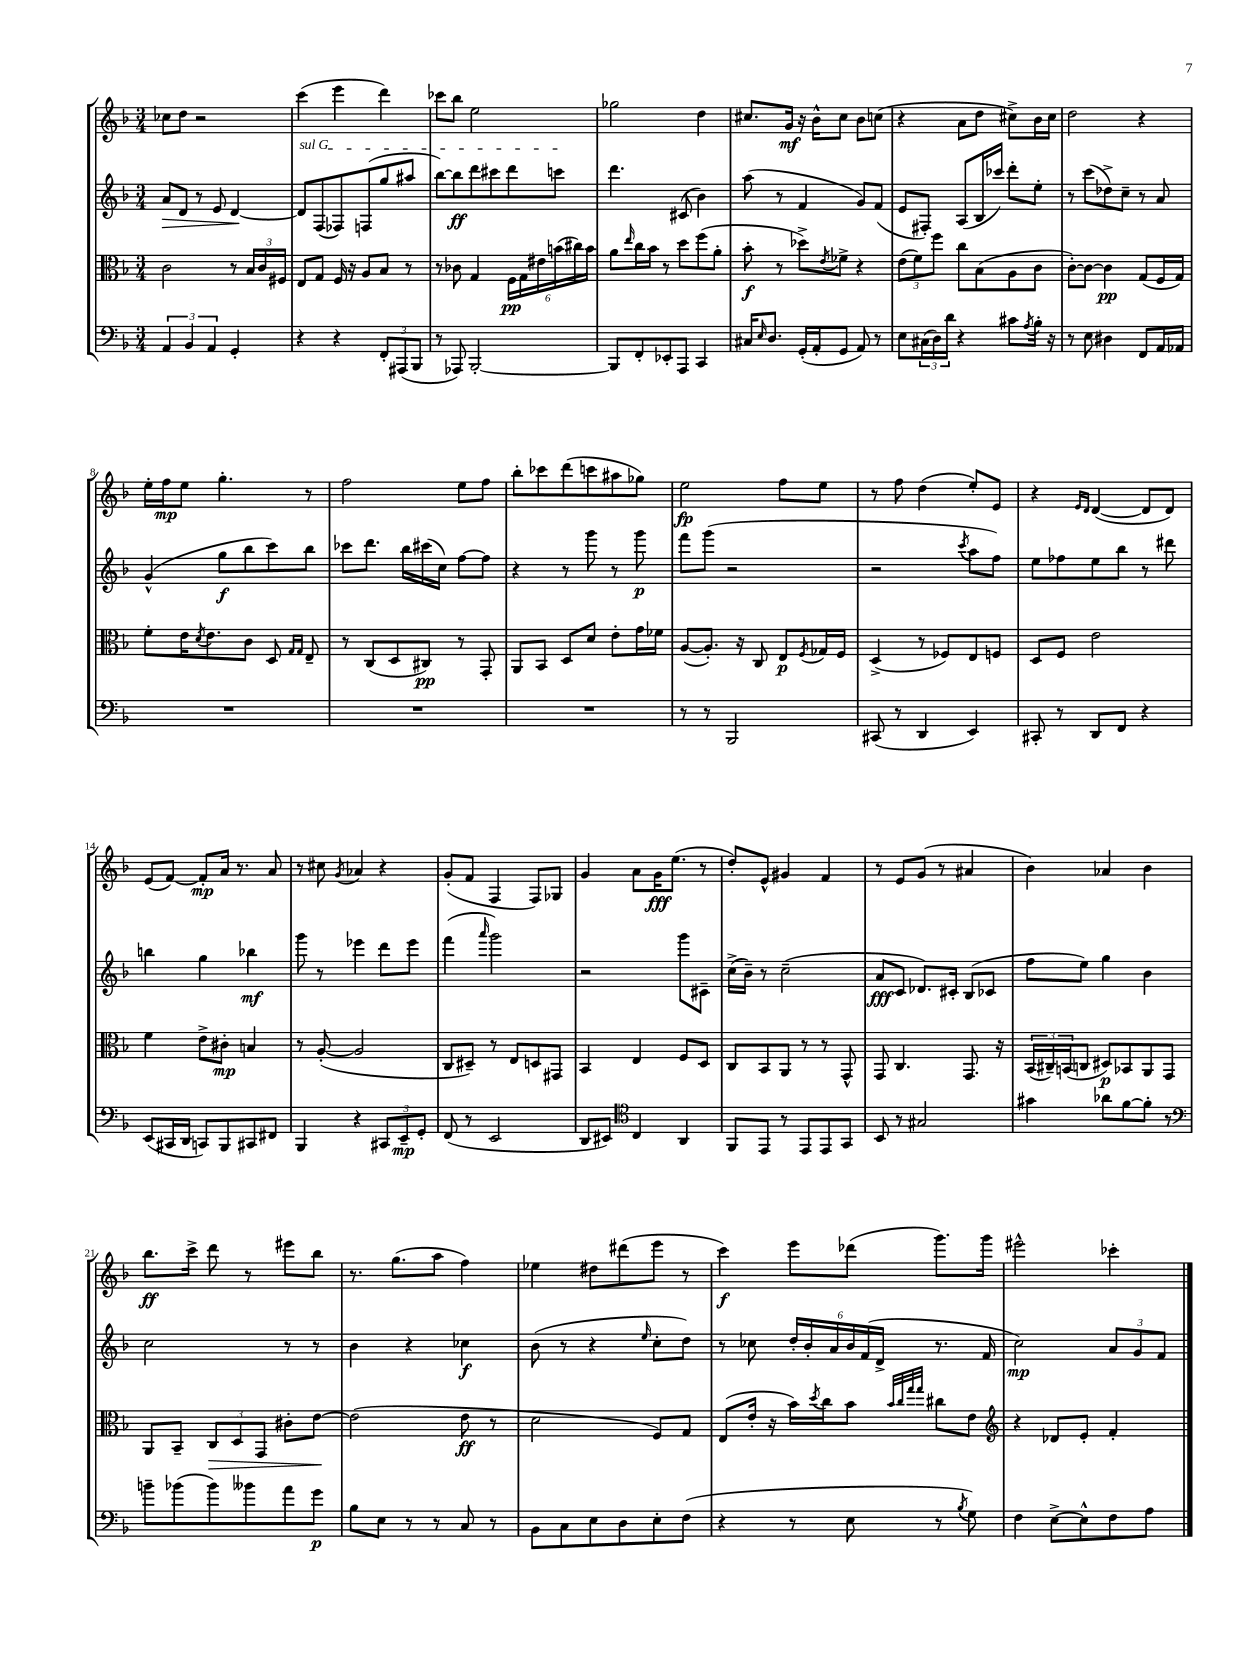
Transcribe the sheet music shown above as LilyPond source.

<<
\new StaffGroup <<
\new Staff = "s0" {
    \clef treble \key f \major \numericTimeSignature \time 3/4
    ces''8 d''8 r2 |
    c'''4( e'''4 d'''4) |
    ces'''8 bes''8 e''2 |
    ges''2 d''4 |
    cis''8. g'16\mf r16 bes'16-^ cis''8 bes'8 c''8( |
    r4 a'8 d''8 cis''8->) bes'16 cis''16 |
    d''2 r4 |
    e''16-. f''16\mp e''8 g''4.-. r8 |
    f''2 e''8 f''8 |
    bes''8-. ces'''8 d'''8( c'''8 ais''8 ges''8) |
    e''2\fp f''8 e''8 |
    r8 f''8 d''4( e''8-.) e'8 |
    r4 \grace { e'16 d'16 } d'4~( d'8 d'8) |
    e'8( f'8~) f'8-.\mp a'16 r8. a'8 |
    r8 cis''8 \acciaccatura { g'8 } aes'4 r4 |
    g'8-.( f'8 f4 f8) ges8 |
    g'4 a'8 g'16\fff e''8.( r8 |
    d''8-.) e'8-^ gis'4 f'4 |
    r8 e'8 g'8( r8 ais'4 |
    bes'4) aes'4 bes'4 |
    bes''8.\ff c'''16-> d'''8 r8 eis'''8 bes''8 |
    r8. g''8.( a''8 f''4) |
    ees''4 dis''8 dis'''8( e'''8 r8 |
    c'''4\f) e'''8 des'''8( g'''8.) g'''16 |
    eis'''2-^ ces'''4-. \bar "|." |
}
\new Staff = "s1" {
    \clef treble \key f \major \numericTimeSignature \time 3/4
    a'8\> d'8 r8 e'8 d'4~\! |
    \once \override TextSpanner.bound-details.left.text = \markup { \italic "sul G" } d'8\startTextSpan f8( fes8) f8( g''8 ais''8 |
    bes''8~) bes''8\ff d'''8 cis'''8 d'''8 c'''8\stopTextSpan |
    d'''4. cis'8( bes'4) |
    a''8( r8 f'4 g'8) f'8( |
    e'8 fis8-.) a8( bes16 ces'''16) d'''8-. e''8-. |
    r8 c'''8( des''8->) c''8-- r8 a'8 |
    g'4-^( g''8\f bes''8 c'''8) bes''8 |
    ces'''8 d'''8. bes''16 cis'''16( c''16) f''8~ f''8 |
    r4 r8 g'''8 r8 g'''8\p |
    f'''8 g'''8( r2 |
    r2 \acciaccatura { c'''8 } a''8 f''8) |
    e''8 fes''8 e''8 bes''8 r8 dis'''8 |
    b''4 g''4 bes''4\mf |
    g'''8 r8 ees'''4 d'''8 ees'''8 |
    f'''4( \grace { a'''16 } g'''2) |
    r2 g'''8 cis'8-- |
    c''16->( bes'16--) r8 c''2--( |
    a'8\fff c'8 des'8.) cis'16-. bes8( ces'8 |
    f''8 e''8) g''4 bes'4 |
    c''2 r8 r8 |
    bes'4 r4 ces''4\f |
    bes'8( r8 r4 \grace { e''16 } c''8-. d''8) |
    r8 ces''8 \tuplet 6/4 { d''16-. bes'16-. a'16 bes'16 f'16( d'16-> } r8. f'16 |
    c''2\mp) \tuplet 3/2 { a'8 g'8 f'8 } \bar "|." |
}
\new Staff = "s2" {
    \clef alto \key f \major \numericTimeSignature \time 3/4
    c'2 r8 \tuplet 3/2 { bes16 c'16 fis16 } |
    e8 g8 f16 r16 a8 bes8 r8 |
    r8 ces'8 g4 \tuplet 6/4 { f16\pp g16 eis'16 b'16( cis''16) b'16 } |
    a'8 \grace { e''16 } c''16 bes'16 r8 d''8 f''8( a'8-. |
    bes'8-.\f r8 des''8->) \acciaccatura { e'8 } fes'8-> r4 |
    \tuplet 3/2 { e'8( f'8) f''8 } c''8 bes8( a8 c'8 |
    c'8~-.) c'8~ c'4\pp g8( f16 g16) |
    f'8-. e'16 \acciaccatura { d'8 } e'8. c'8 d8 \grace { g16 g16 } e8-- |
    r8 c8( d8 cis8\pp) r8 g,8-. |
    a,8 bes,8 d8 d'8 e'8-. g'16 fes'16 |
    a8~( a8.-.) r16 c8 e8\p \acciaccatura { f8 } ges16 f16 |
    d4->( r8 fes8) e8 f8 |
    d8 f8 e'2 |
    f'4 e'8-> cis'8-.\mp b4 |
    r8 a8~-.( a2 |
    c8 dis8--) r8 e8 d8 gis,8 |
    bes,4 e4 f8 d8 |
    c8 bes,8 a,8 r8 r8 g,8-^ |
    g,8 c4. g,8. r16 |
    \tuplet 3/2 { bes,16( cis16--) b,16( } c8 dis8\p) bes,8 a,8 g,8 |
    a,8 bes,8-- \tuplet 3/2 { c8\> d8 g,8 } cis'8-. e'8~\! |
    e'2( e'8\ff r8 |
    d'2 f8) g8 |
    e8( e'16-. r16 bes'16) \acciaccatura { d''8 } c''16 bes'8 \grace { bes'32 c''32 g''32 g''32 } cis''8 e'8 |
    \clef treble r4 des'8 e'8-. f'4-. \bar "|." |
}
\new Staff = "s3" {
    \clef bass \key f \major \numericTimeSignature \time 3/4
    \tuplet 3/2 { a,4 bes,4 a,4 } g,4-. |
    r4 r4 \tuplet 3/2 { f,8-. ais,,8( bes,,8 } |
    r8 aes,,8) bes,,2~-. |
    bes,,8 f,8-. ees,8-. a,,8 c,4 |
    cis16 \grace { e16 } d8. g,16-.( a,16-. g,8 a,8) r8 |
    e8 \tuplet 3/2 { cis16( d16) d'16 } r4 cis'8 \acciaccatura { a8 } bes16-. r16 |
    r8 e8 dis4 f,8 a,16 aes,16 |
    R2. |
    R2. |
    R2. |
    r8 r8 bes,,2 |
    cis,8( r8 d,4 e,4) |
    cis,8-. r8 d,8 f,8 r4 |
    e,8( cis,16 d,16 c,8) bes,,8 cis,8 fis,8 |
    bes,,4 r4 \tuplet 3/2 { cis,8 e,8--\mp g,8-. } |
    f,8( r8 e,2 |
    d,8 eis,8) \clef tenor c4 a,4 |
    f,8 e,8 r8 e,8 e,8 g,8 |
    bes,8 r8 gis2 |
    gis'4 aes'8 f'8~ f'8-. r8 |
    \clef bass b'8-- bes'8( bes'8) beses'8 a'8 g'8\p |
    bes8 e8 r8 r8 c8 r8 |
    bes,8 c8 e8 d8 e8-. f8( |
    r4 r8 e8 r8 \acciaccatura { bes8 } g8) |
    f4 e8~-> e8-^ f8 a8 \bar "|." |
}
>>
>>
